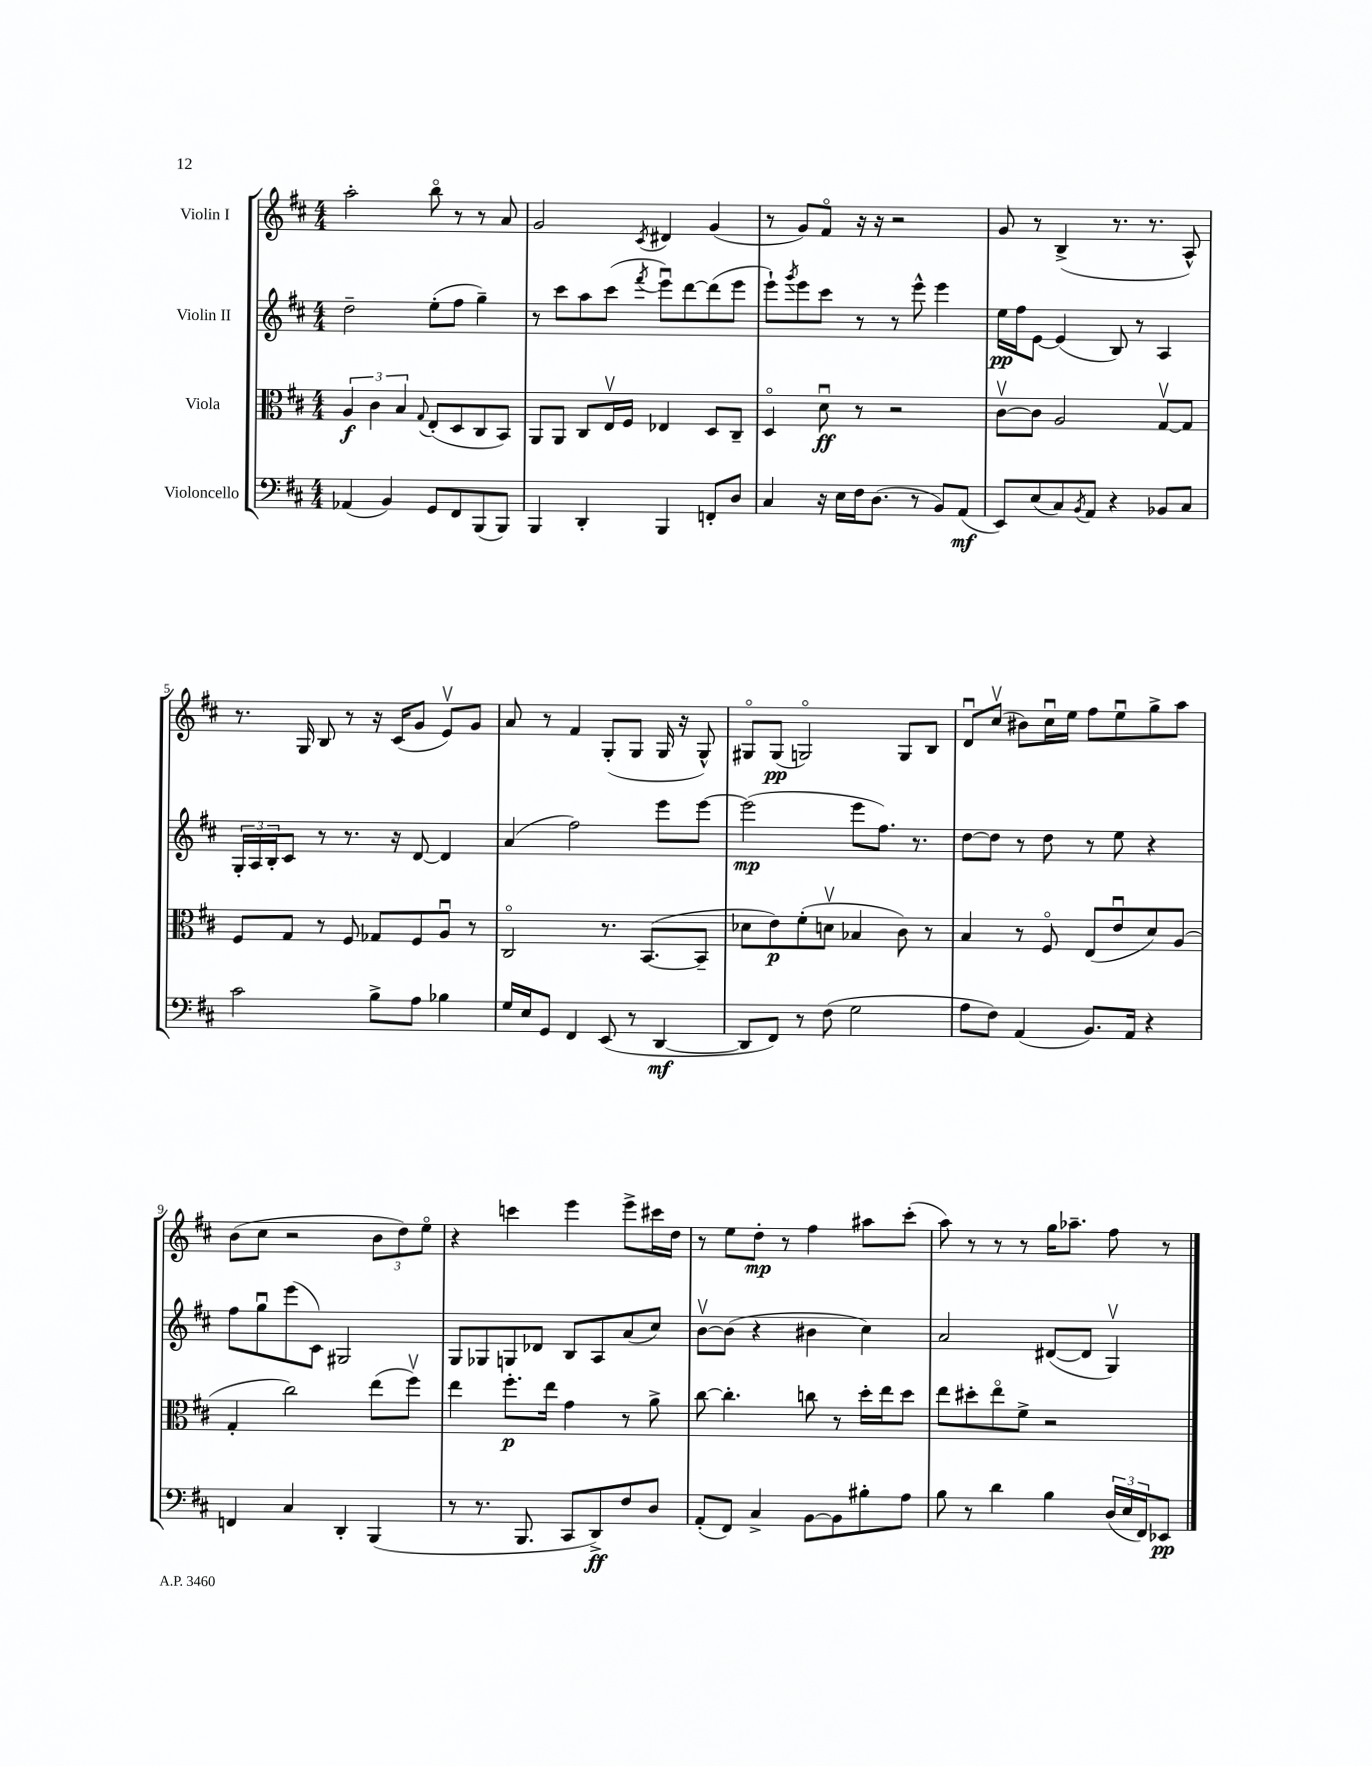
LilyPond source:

<<
\new StaffGroup <<
\new Staff = "s0" \with { instrumentName = "Violin I" } {
    \clef treble \key d \major \numericTimeSignature \time 4/4
    a''2-. b''8\flageolet r8 r8 a'8 |
    g'2 \acciaccatura { cis'8 } dis'4 g'4( |
    r8 g'8) fis'8\flageolet r16 r16 r2 |
    g'8 r8 b4->( r8. r8. a8-^) |
    r8. g16 b8 r8 r16 cis'16( g'8 e'8\upbow) g'8 |
    a'8 r8 fis'4 g8-.( g8 g16 r16 g8-^) |
    gis8\flageolet gis8\pp( g2\flageolet) g8 b8 |
    d'8\downbow cis''8\upbow( bis'8) cis''16\downbow e''16 fis''8 e''8\downbow g''8-> a''8 |
    b'8( cis''8 r2 \tuplet 3/2 { b'8 d''8) e''8\flageolet } |
    r4 c'''4 e'''4 e'''8-> cis'''16 d''16 |
    r8 e''8 d''8-.\mp r8 fis''4 ais''8 cis'''8-.( |
    a''8) r8 r8 r8 g''16 aes''8.-- fis''8 r8 \bar "|." |
}
\new Staff = "s1" \with { instrumentName = "Violin II" } {
    \clef treble \key d \major \numericTimeSignature \time 4/4
    d''2-- e''8-.( fis''8 g''4--) |
    r8 cis'''8 a''8 cis'''8( \acciaccatura { fis'''8 } e'''8\downbow) d'''8~ d'''8( e'''8 |
    e'''8-!) \acciaccatura { g'''8 } e'''8 cis'''8 r8 r8 e'''8-^ e'''4 |
    e''16\pp fis''16 e'8~ e'4( b8) r8 a4 |
    \tuplet 3/2 { g16-. a16 b16-. } cis'8 r8 r8. r16 d'8~ d'4 |
    a'4( fis''2) e'''8 e'''8~ |
    e'''2\mp( e'''8 fis''8.) r8. |
    d''8~ d''8 r8 d''8 r8 e''8 r4 |
    fis''8 g''8\downbow e'''8( cis'8) gis2 |
    g8 ges8 g8 des'8 b8 a8 a'8( cis''8) |
    b'8~\upbow b'8( r4 bis'4 cis''4) |
    a'2 dis'8~( dis'8 g4\upbow) \bar "|." |
}
\new Staff = "s2" \with { instrumentName = "Viola" } {
    \clef alto \key d \major \numericTimeSignature \time 4/4
    \tuplet 3/2 { a4\f cis'4 b4 } \appoggiatura { g8 } e8-.( d8 cis8 b,8) |
    a,8 a,8 cis8 e16\upbow fis16 ees4 d8 cis8-- |
    d4\flageolet d'8\downbow\ff r8 r2 |
    cis'8~\upbow cis'8 a2 g8~\upbow g8 |
    fis8 g8 r8 fis8 ges8 fis8 a8\downbow r8 |
    cis2\flageolet r8. b,8.~( b,8-- |
    des'8 e'8\p) fis'8-.( d'8\upbow bes4 cis'8) r8 |
    b4 r8 fis8\flageolet e8( e'8\downbow d'8) a8( |
    g4-. cis''2) e''8( fis''8\upbow) |
    e''4 fis''8.-.\p e''16 g'4 r8 a'8-> |
    cis''8~ cis''4.-. c''8 r8 d''16-. e''16 d''8 |
    e''8 dis''8-. e''8\flageolet fis'8-> r2 \bar "|." |
}
\new Staff = "s3" \with { instrumentName = "Violoncello" } {
    \clef bass \key d \major \numericTimeSignature \time 4/4
    aes,4( b,4) g,8 fis,8 b,,8( b,,8) |
    b,,4 d,4-. b,,4 f,8-. d8 |
    cis4 r16 e16 fis16 d8.( r8 b,8) a,8\mf( |
    e,8) e8( cis8) \acciaccatura { b,8 } a,8 r4 bes,8 cis8 |
    cis'2 b8-> a8 bes4 |
    g16 e16 g,8 fis,4 e,8( r8 d,4~\mf |
    d,8 fis,8) r8 fis8( g2 |
    a8 fis8) a,4( b,8.) a,16 r4 |
    f,4 cis4 d,4-. b,,4( |
    r8 r8. b,,8. cis,8 d,8->\ff) fis8 d8 |
    a,8-.( fis,8) cis4-> b,8~ b,8 bis8-. a8 |
    b8 r8 d'4 b4 \tuplet 3/2 { d16( e16 fis,16) } ees,8\pp \bar "|." |
}
>>
>>
